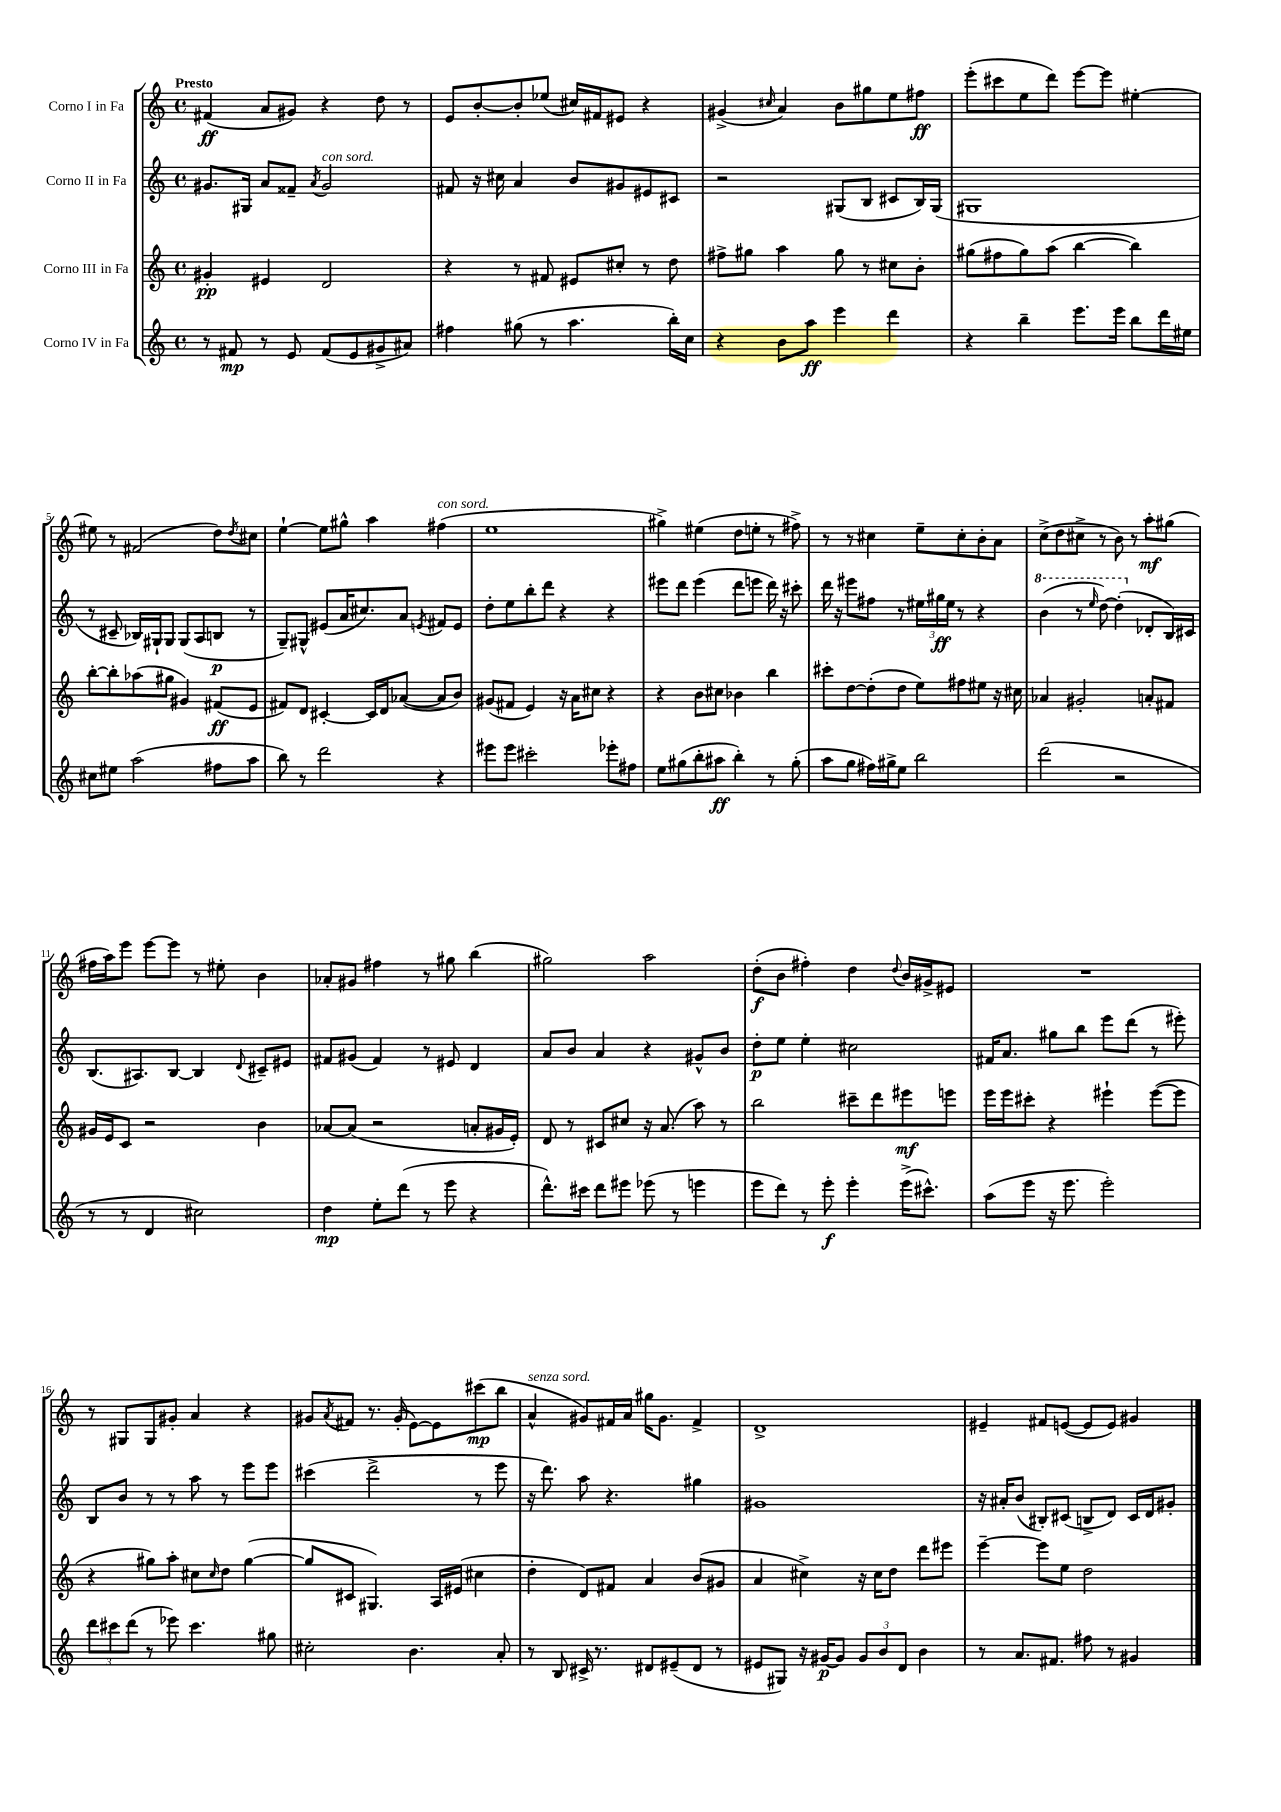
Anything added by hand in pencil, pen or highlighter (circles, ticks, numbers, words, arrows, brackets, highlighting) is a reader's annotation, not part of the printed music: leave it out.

**kern	**kern	**kern	**kern
*staff4	*staff3	*staff2	*staff1
*clefG2	*clefG2	*clefG2	*clefG2
*k[]	*k[]	*k[]	*k[]
*M4/4	*M4/4	*M4/4	*M4/4
*met(c)	*met(c)	*met(c)	*met(c)
8r	4g#'	8.g#	(4f#
8f#	.	.	.
.	.	16G#	.
8r	4e#	8a	8a
8e	.	8f##~	8g#)
.	.	8qa	.
(8f#	2d	2g#	4r
8e	.	.	.
8g#^	.	.	8dd
8a#)	.	.	8r
=	=	=	=
4ff#	4r	8f#	8e
.	.	16r	[8b'
.	.	16cc#	.
(8gg#	8r	4a	8b']
8r	8f#	.	(8ee-
4.aa	8e#	8b	16cc#)
.	.	.	16f#
.	8cc#'	8g#	8e#
.	8r	8e#	4r
16bb')	8dd	8c#	.
16cc	.	.	.
=	=	=	=
4r	8ff#^	2r	(4g#^
.	8gg#	.	.
.	.	.	16qqcc#
8b	4aa	.	4a)
8aa	.	.	.
4eee	8gg#	(8G#	8b
.	8r	8B	8gg#
4ddd	8cc#	8c#	8ee
.	8b'	16B)	8ff#
.	.	(16G#	.
=	=	=	=
4r	(8gg#	1G#	(8eee'
.	8ff#	.	8ccc#
4bb~	8gg#)	.	8ee
.	(8aa	.	8ddd)
8.eee	[4bb	.	[8eee
.	.	.	8eee]
16eee	.	.	.
8bb	4bb])	.	[4ee#'
16ddd	.	.	.
16ee#	.	.	.
=	=	=	=
8cc#	[8bb'	8r	8ee#]
8ee#	8bb']	8c#~	8r
(2aa	(8aa-	16B-)	(2f#
.	.	16G#`	.
.	8gg#	8G#	.
.	4g#)	(8G#	.
.	.	8A	.
8ff#	(8f#	8B	8dd)
.	.	.	8qdd
8aa	8e	8r	8cc#
=	=	=	=
8bb)	8f#)	8G~)	[4ee`
8r	8d	8G#^^	.
2ddd	[4c#'	(8e#	8ee]
.	.	16a	8gg#^^
.	.	8.cc#)	.
.	16c#]	.	4aa
.	16d	.	.
.	([8a-	8a	.
.	.	8qe	.
4r	8a-]	8f#	(4ff#
.	8b)	8e	.
=	=	=	=
8eee#	(8g#	8dd'	1ee
8eee#	8f#	8ee	.
2ccc#'	4e)	8bb'	.
.	.	8ddd	.
.	16r	4r	.
.	16a	.	.
.	8cc#	.	.
8eee-'	4r	4r	.
8ff#	.	.	.
=	=	=	=
8ee	4r	8eee#	4gg#^)
(8gg#	.	8ddd	.
8bb'	8b	(4eee#	(4ee#
8aa#	8cc#	.	.
4bb')	4b-	8ddd	8dd
.	.	8eee	8ee'
8r	4bb	16ddd)	8r
.	.	16r	.
(8gg#'	.	8ccc#'	8ff#^)
=	=	=	=
8aa	8ccc#'	16ddd	8r
.	.	16r	.
8gg	[8dd	8eee#	8r
16ff#)	(8dd']	8ff#	4cc#
16gg#^	.	.	.
8ee	8dd	8r	.
2bb	8ee)	24ee#	8ee~
.	.	24gg#	.
.	.	24ee#	.
.	8ff#	8r	8cc#'
.	8ee#	4r	8b'
.	16r	.	8a
.	16cc#	.	.
=	=	=	=
(2ddd	4a-	(4bb	(8cc^
.	.	.	8dd
.	2g#'	8r	8cc#^
.	.	16qqeee	.
.	.	[8ddd)	8r
2r	.	(4ddd']	8b)
.	.	.	8r
.	8a'	8d-'	8aa'
.	8f#	16B)	(8gg#
.	.	16c#	.
=	=	=	=
8r	16g#	(8.B	16ff#
.	16e	.	16aa)
8r	8c	.	8eee
.	.	8.A#)	.
4d	2r	.	[8eee
.	.	[8B	8eee]
2cc#)	.	4B]	8r
.	.	.	8ee#'
.	.	8qqd	.
.	4b	8c#~	4b
.	.	8e#	.
=	=	=	=
4dd	[8a-	8f#	8a-'
.	(8a-]	(8g#	8g#
8ee'	2r	4f#)	4ff#
(8ddd	.	.	.
8r	.	8r	8r
8eee	.	8e#	8gg#
4r	8a'	4d	(4bb
.	16g#	.	.
.	16e')	.	.
=	=	=	=
8.ddd^^)	8d	8a	2gg#)
.	8r	8b	.
16ccc#	.	.	.
8ddd	8c#	4a	.
8eee#	8cc#	.	.
(8eee-	16r	4r	2aa
.	(8.a	.	.
8r	.	.	.
4eee	8aa)	8g#^^	.
.	8r	8b	.
=	=	=	=
8eee	2bb	8dd'	(8dd'
8ddd)	.	8ee	8b
8r	.	4ee'	4ff#')
8eee'	.	.	.
4eee'	8ccc#~	2cc#	4dd
.	8ddd	.	.
.	.	.	8qqdd
(16eee^	8eee#	.	16b
8.ccc#^^)	.	.	16g#^
.	8eee	.	8e#
=	=	=	=
(8aa	16eee	16f#	1r
.	16eee	8.a	.
8eee	8ccc#'	.	.
16r	4r	8gg#	.
8.eee	.	.	.
.	.	8bb	.
2eee')	4eee#`	8eee	.
.	.	(8ddd	.
.	([8eee#	8r	.
.	8eee#]	8eee#')	.
=	=	=	=
12ddd	4r	8B	8r
12ccc#	.	.	.
.	.	8b	8G#
(12ddd	.	.	.
8r	8gg#)	8r	8G#
8eee-)	8aa'	8r	8g#'
4.ccc#	8cc#	8aa	4a
.	16qqcc#	.	.
.	8dd	8r	.
.	([4gg#	8eee	4r
8gg#	.	8eee	.
=	=	=	=
2cc#'	8gg#]	(4ccc#	8g#
.	.	.	8qa
.	8c#	.	8f#
.	4.G#)	2ddd^	8.r
.	.	.	(16g#'
4.b	.	.	[8e)
.	16A	.	8e]
.	(16e#	.	.
.	4cc#	8r	(8ccc#
8a'	.	8eee	8bb
=	=	=	=
8r	4dd'	16r	4a^^
.	.	8.ddd)	.
8B	.	.	.
16c#^	8d)	8aa	8g#)
8.r	.	.	.
.	8f#	4.r	16f#
.	.	.	16a
8d#	4a	.	16gg#
.	.	.	8.g#
(8e#~	.	.	.
8d#	(8b	4gg#	4f#^
8r	8g#	.	.
=	=	=	=
8e#	4a	1g#	1d^
8G#)	.	.	.
16r	4cc#^)	.	.
[16g#	.	.	.
8g#]	.	.	.
12g#	16r	.	.
.	16cc#	.	.
12b	.	.	.
.	8dd	.	.
12d	.	.	.
4b	8ddd	.	.
.	8eee#	.	.
=	=	=	=
8r	[4eee~	16r	4e#~
.	.	16a#'	.
8.a	.	(8b	.
.	8eee]	8B#')	8f#
8.f#	.	.	.
.	8ee	(8c#	([8e
8ff#	2dd	8B^	8e]
8r	.	8d)	8e)
4g#	.	16c#	4g#
.	.	16d	.
.	.	8g#'	.
==	==	==	==
*-	*-	*-	*-
